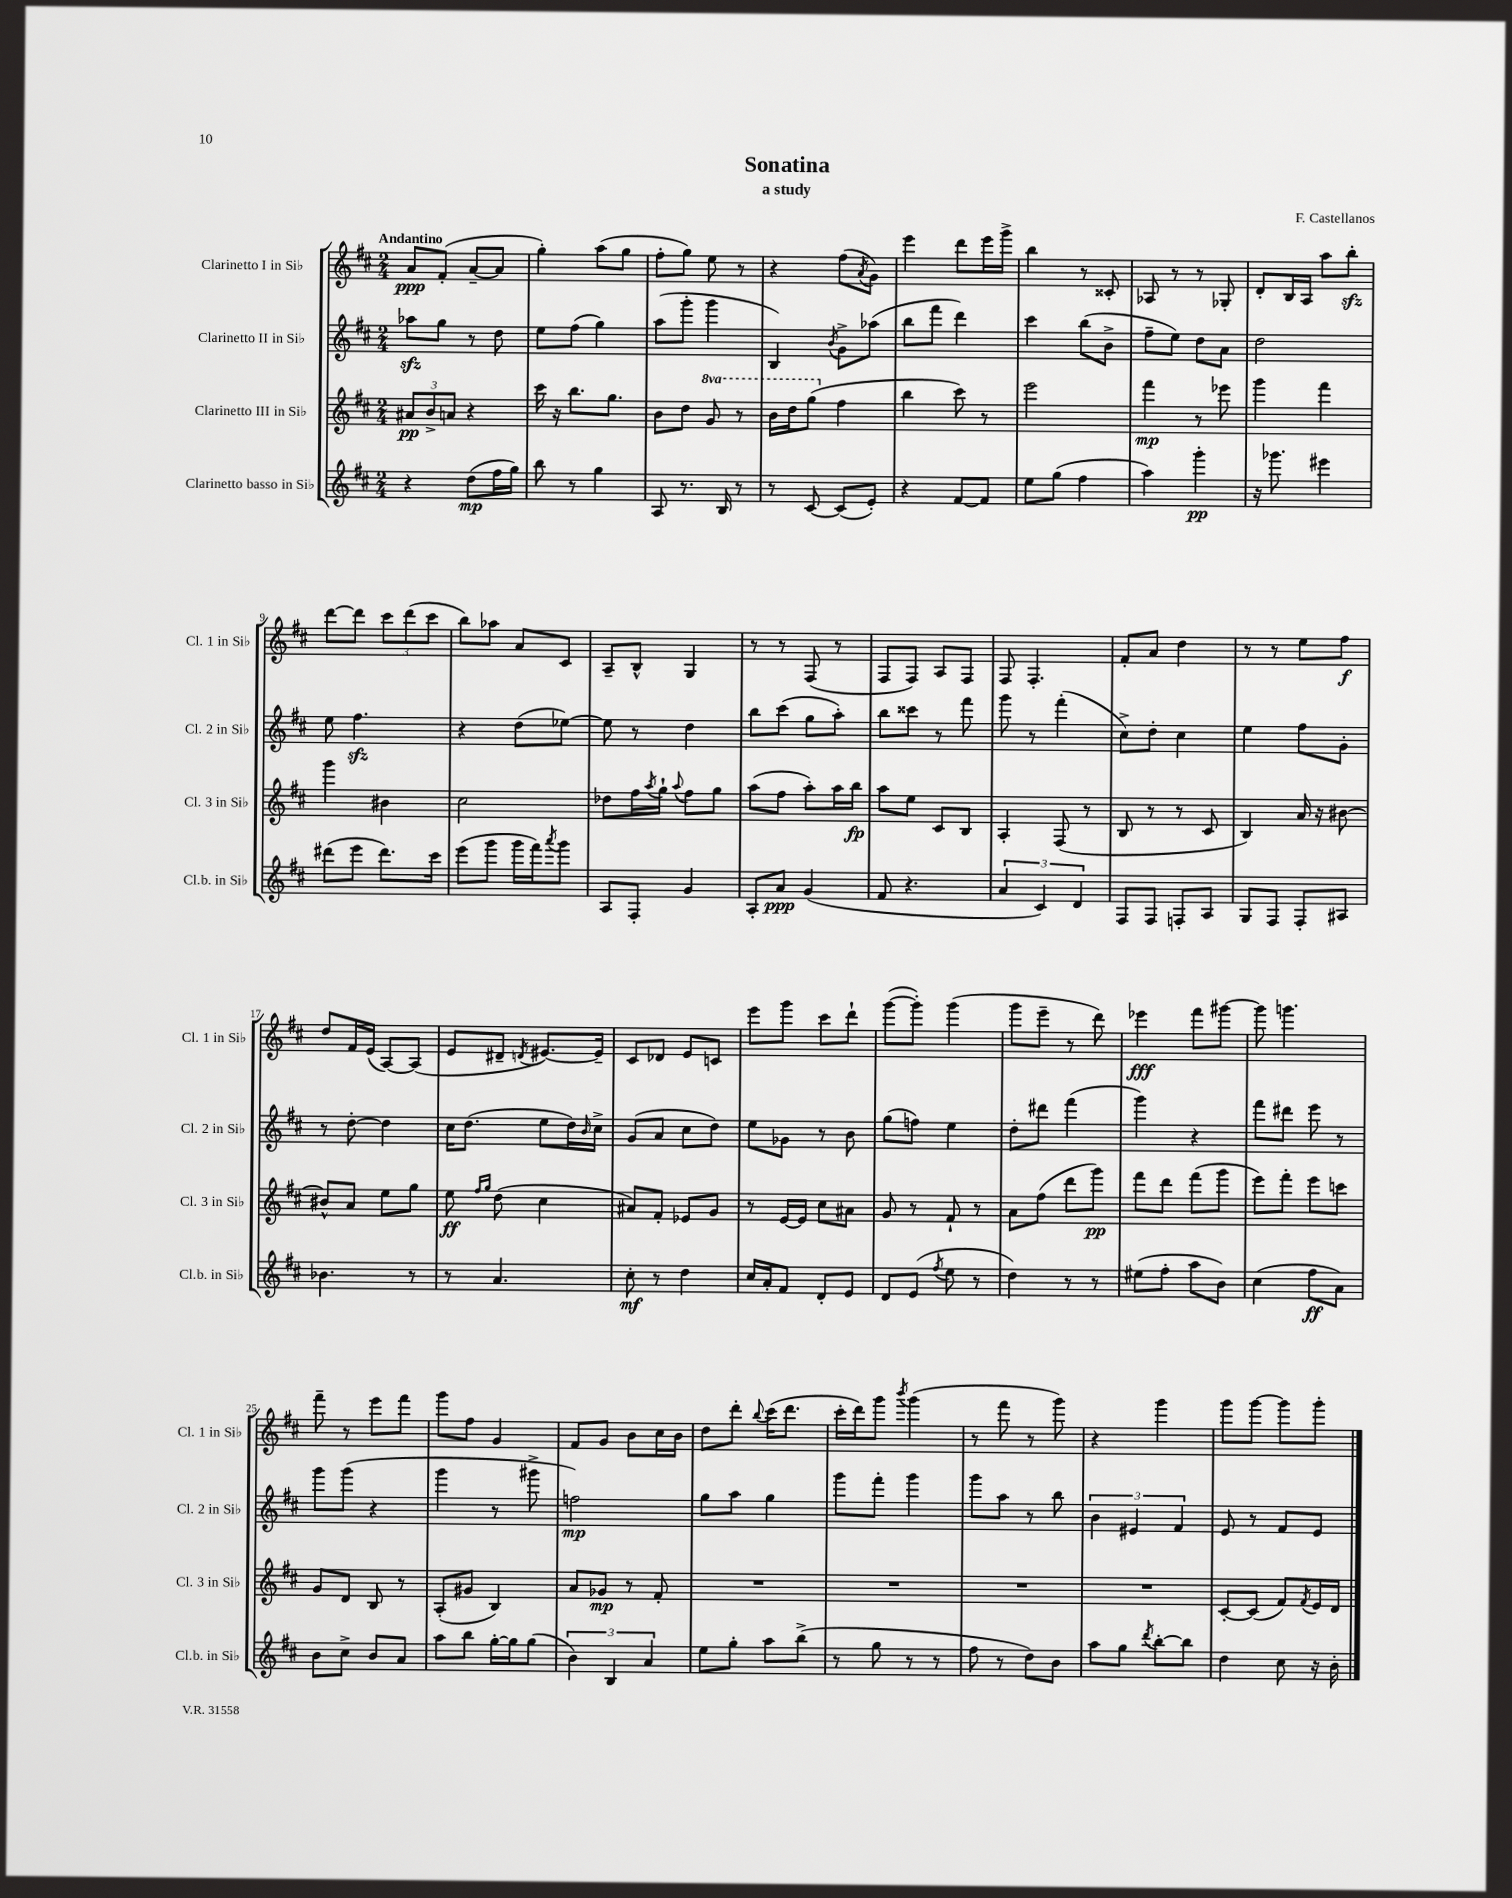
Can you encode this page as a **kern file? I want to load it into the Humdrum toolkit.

**kern	**kern	**kern	**kern
*staff4	*staff3	*staff2	*staff1
*clefG2	*clefG2	*clefG2	*clefG2
*k[f#c#]	*k[f#c#]	*k[f#c#]	*k[f#c#]
*M2/4	*M2/4	*M2/4	*M2/4
4r	12a#	8aa-	8a
.	12b^	.	.
.	.	8gg	(8f#'
.	12a	.	.
(8dd	4r	8r	[8a~
16ff#	.	8dd	8a]
16gg)	.	.	.
=	=	=	=
8bb	16ccc#	8ee	4gg')
.	16r	.	.
8r	8.bb	(8ff#	.
4gg	.	4gg)	(8aa
.	8.gg	.	.
.	.	.	8gg
=	=	=	=
8A	8b	(8aa	8ff#'
8.r	8dd	8ggg'	8gg)
.	8gg	4ggg	8ee
16B	.	.	.
8r	8r	.	8r
=	=	=	=
8r	16bb	4B)	4r
.	16ddd	.	.
[8c#	(8ggg	.	.
.	.	8qb	.
(8c#]	4ff#	8g^	(8ff#
.	.	.	8qa
8e')	.	(8aa-	8g)
=	=	=	=
4r	4bb	8bb	4eee
.	.	8fff#	.
[8f#	8ccc#)	4ddd)	8ddd
8f#]	8r	.	16eee
.	.	.	16ggg^
=	=	=	=
8ee	2eee	4ccc#	4bb
(8gg	.	.	.
4ff#	.	(8bb	8r
.	.	8b^	8c##'
=	=	=	=
4aa)	4fff#	8ff#~	8A-
.	.	8ee)	8r
4ggg'	8r	8dd	8r
.	8eee-	8a	8G-'
=	=	=	=
16r	4ggg	2dd	8d'
8.ggg-	.	.	.
.	.	.	16B
.	.	.	16A
4eee#	4fff#	.	8aa
.	.	.	8bb'
=	=	=	=
(8ddd#	4ggg	8ee	[8ddd
8eee	.	4.ff#	8ddd]
8.ddd#)	4b#	.	12ccc#
.	.	.	(12ddd
.	.	.	12ccc#
16ccc#	.	.	.
=	=	=	=
(8eee	2cc#	4r	8bb)
8ggg	.	.	8aa-
16ggg	.	(8dd	8a
16fff#)	.	.	.
8qaaa	.	.	.
8ggg	.	[8ee-)	8c#
=	=	=	=
8A	8dd-	8ee-]	8A~
8F#'	16ff#	8r	8B^^
.	8qaa	.	.
.	16gg`	.	.
.	8qqaa	.	.
4g	8ff#	4dd	4G
.	8gg	.	.
=	=	=	=
8A'	(8aa	8bb	8r
8a	8ff#	(8ccc#	8r
(4g	8aa')	8gg	(8F#
.	16aa	8aa')	8r
.	16bb	.	.
=	=	=	=
8f#	8aa	8bb	8F#
4.r	8ee	8ccc##	8F#)
.	8c#	8r	8A
.	8B	8fff#	8F#
=	=	=	=
6a	4A'	8ggg	8F#
.	.	8r	4.F#'
6c#)	.	.	.
.	(8F#	(4fff#'	.
6d	.	.	.
.	8r	.	.
=	=	=	=
8F#	8B	8cc#^)	8f#'
8F#	8r	8dd'	8a
8F'	8r	4cc#	4dd
8A	8c#	.	.
=	=	=	=
8G	4B)	4ee	8r
8F#	.	.	8r
8F#'	16a	8ff#	8ee
.	16r	.	.
8A#	[8b#	8g'	8ff#
=	=	=	=
4.b-	8b#^^]	8r	8dd
.	8a	[8dd'	16f#
.	.	.	(16e
.	8ee	4dd]	[8A)
8r	8gg	.	(8A]
=	=	=	=
8r	8ee	16cc#	8e
.	.	(8.dd	.
.	16qqff#	.	.
.	16qqgg	.	.
4.a	(8dd	.	8d#~
.	.	.	8qd
.	4cc#	8ee	[8.e#)
.	.	16dd)	.
.	.	16qqb	.
.	.	16cc#^	16e#~]
=	=	=	=
8cc#'	8a#)	(8g	8c#
8r	8f#'	8a	8d-
4dd	8e-	8cc#	8e
.	8g	8dd)	8c
=	=	=	=
16cc#	8r	8ee	8eee
16a'	.	.	.
8f#	[16e	8g-	8ggg
.	16e]	.	.
8d'	8cc#	8r	8ccc#
8e	8a#	8b	8ddd`
=	=	=	=
8d	8g	(8gg	([8ggg
(8e	8r	8ff)	8ggg'])
8qff#	.	.	.
8ee	8f#`	4ee	(4ggg
8r	8r	.	.
=	=	=	=
4dd)	8a	8dd'	8ggg
.	(8ff#	8ddd#	8eee~
8r	8ddd	(4fff#	8r
8r	8ggg)	.	8ddd)
=	=	=	=
(8ee#	8fff#	4ggg)	4eee-
8ff#'	8ddd	.	.
8aa	(8fff#	4r	8fff#
8b)	8ggg	.	[8ggg#
=	=	=	=
(4cc#	8eee)	8fff#	8ggg#]
.	8fff#'	8ddd#	4.ggg
8ff#	8eee	8eee	.
8a)	8ccc	8r	.
=	=	=	=
8b	8g	8ggg	8fff#~
8cc#^	8d	(8ggg	8r
8b	8B	4r	8eee
8a	8r	.	8fff#
=	=	=	=
8aa	(8A'	4ggg	8ggg
8bb	8g#	.	8ff#
[16gg'	4B)	8r	4g
16gg]	.	.	.
(8gg	.	8ggg#^	.
=	=	=	=
6b)	8a	2ff)	8f#
.	8g-	.	8g
6B	.	.	.
.	8r	.	8b
6a	.	.	.
.	8f#'	.	16cc#
.	.	.	16b
=	=	=	=
8ee	2r	8gg	8dd
8gg'	.	8aa	8ddd'
.	.	.	8qqbb
8aa	.	4gg	(16ccc#
.	.	.	8.ddd
(8bb^	.	.	.
=	=	=	=
8r	2r	8ggg	16ccc#'
.	.	.	16ddd)
8gg	.	8fff#'	8ggg
.	.	.	8qbbb
8r	.	4ggg	(4ggg
8r	.	.	.
=	=	=	=
8ff#	2r	8ggg	8r
8r	.	8aa	8fff#
8dd)	.	8r	8r
8b	.	8bb	8ggg)
=	=	=	=
8aa	2r	6b	4r
8gg	.	.	.
.	.	6e#	.
8qddd	.	.	.
[8bb'	.	.	4ggg
.	.	6f#	.
8bb]	.	.	.
=	=	=	=
4dd	[8c#'	8e	8ggg
.	(8c#]	8r	[8ggg
8cc#	8f#)	8f#	8ggg]
.	8qf#	.	.
16r	16e	8e	8ggg'
16b'	16d	.	.
==	==	==	==
*-	*-	*-	*-
